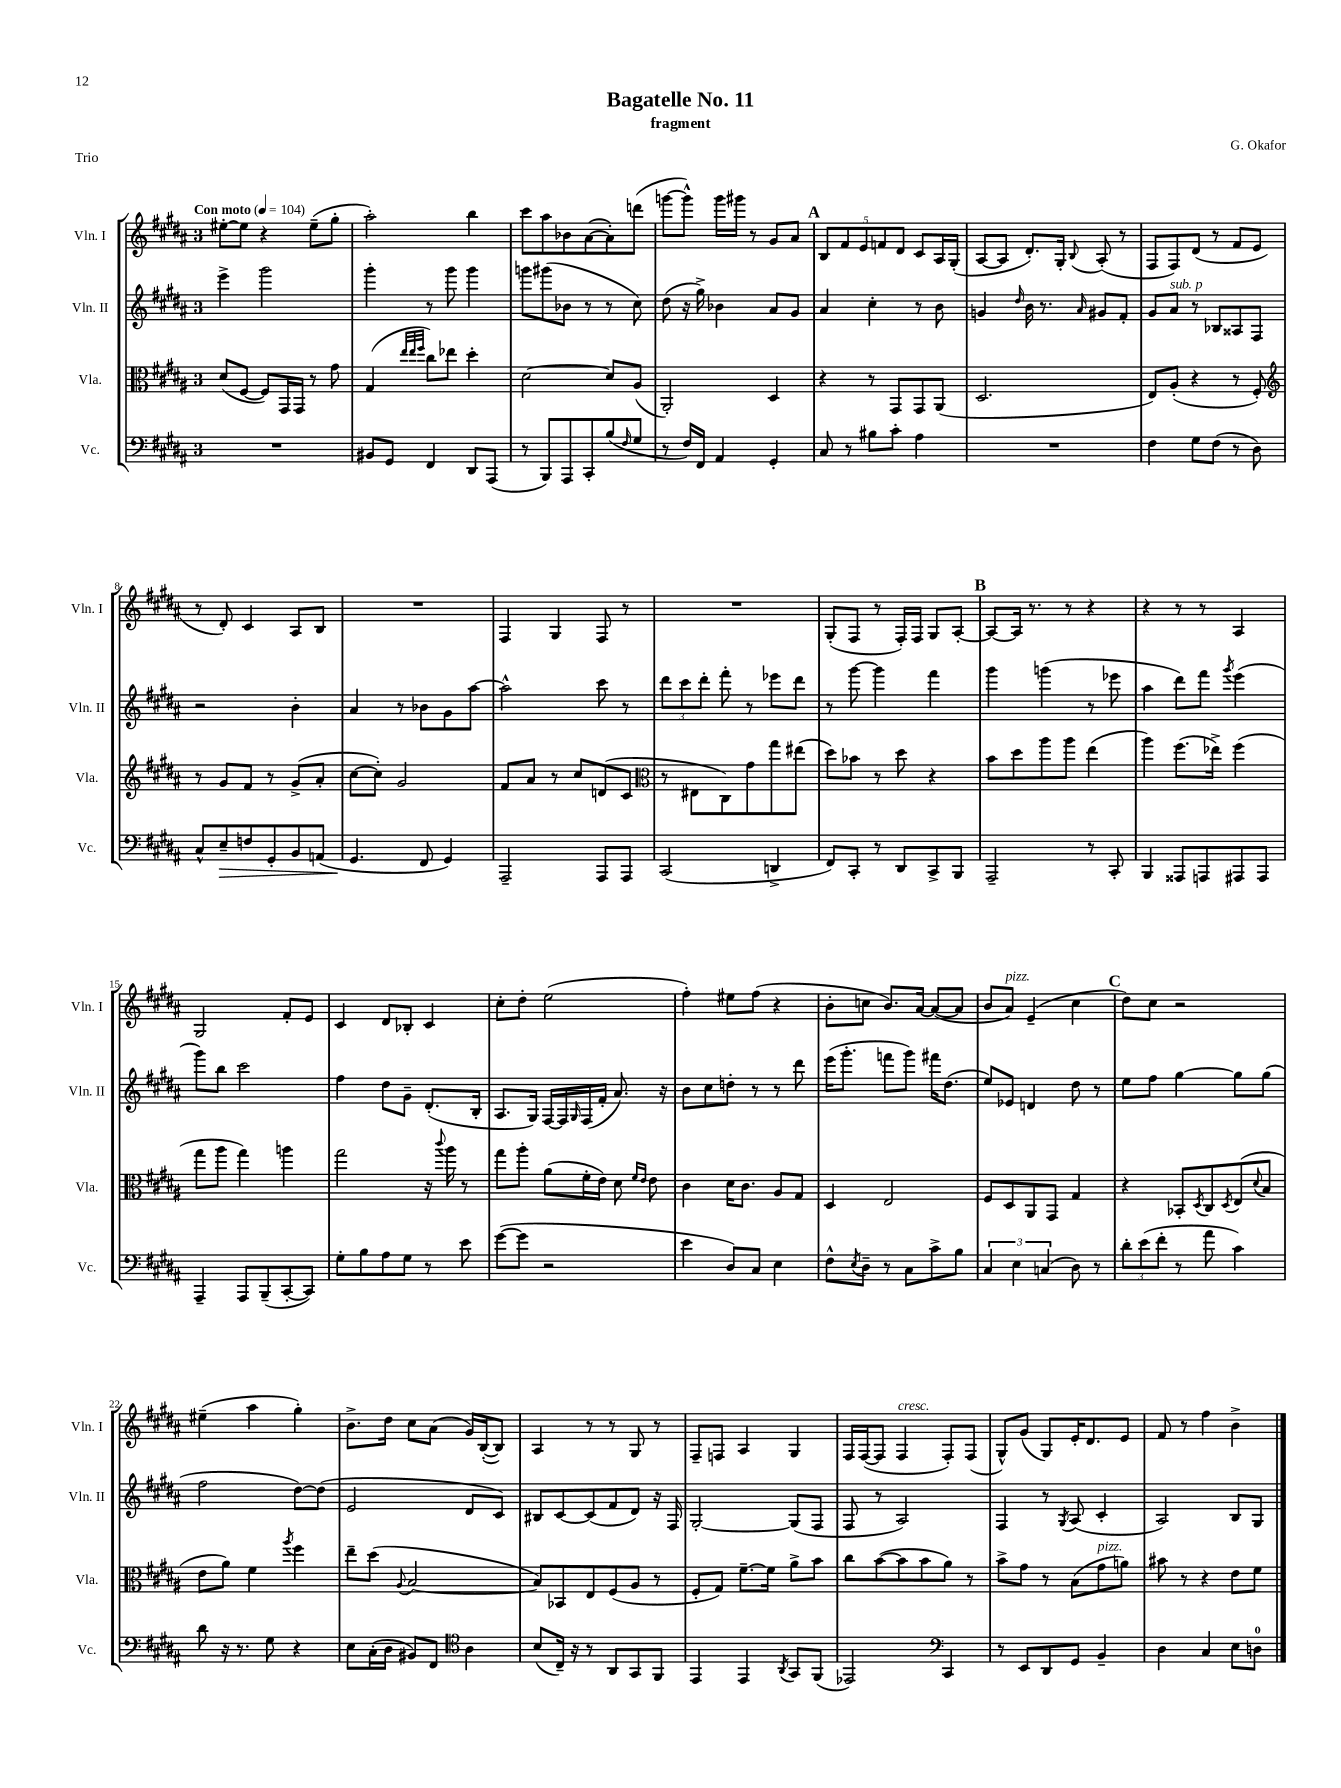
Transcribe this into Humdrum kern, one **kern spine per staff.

**kern	**dynam	**kern	**kern	**kern
*part4	*part4	*part3	*part2	*part1
*staff4	*staff4	*staff3	*staff2	*staff1
*I"Vc.	*	*I"Vla.	*I"Vln. II	*I"Vln. I
*I'Vc.	*	*I'Vla.	*I'Vln. II	*I'Vln. I
*clefF4	*	*clefC3	*clefG2	*clefG2
*k[f#c#g#d#a#]	*	*k[f#c#g#d#a#]	*k[f#c#g#d#a#]	*k[f#c#g#d#a#]
*M3/4	*	*M3/4	*M3/4	*M3/4
*MM104	*	*MM104	*MM104	*MM104
=1	=1	=1	=1	=1
!	!	!	!	!LO:TX:a:B:t=Con moto
2.r	.	(8d#/L	4eee^\	[8ee#X'\L
.	.	[8F#/J	.	8ee#\J]
.	.	8F#/L])	2ggg#\	4r
.	.	16GG#/L	.	.
.	.	16GG#/JJ	.	.
.	.	8r	.	(8ee#~\L
.	.	8g#\	.	8gg#'\J
=2	=2	=2	=2	=2
8BB#X/L	.	(4G#/	4ggg#'\	2aa#'\)
8GG#/J	.	.	.	.
.	.	32qqee/LLL	.	.
.	.	32qqee/	.	.
.	.	32qqff#/JJJ	.	.
4FF#/	.	8cc#\L)	8r	.
.	.	8ee-X\J	8ggg#\	.
8DD#/L	.	4dd#'\	4ggg#\	4bb\
(8AAA#/J	.	.	.	.
=3	=3	=3	=3	=3
8r	.	[2d#\	8gggn\L	8ccc#\L
8BBB/L)	.	.	(8ggg#X\	8aa#\
8AAA#/	.	.	8b-X\J	8b-X\
8CC#'/	.	.	8r	([8a#\
(8B/	.	8d#/L]	8r	8a#'\])
16qqF#/	.	.	.	.
8G#/J	.	(8A#/J	8cc#\)	(8dddn\J
=4	=4	=4	=4	=4
8r	.	2AA#'/)	(8dd#\	[8gggn\L
16F#/LL)	.	.	16r	8ggg^^\J])
16FF#/JJ	.	.	16gg#^\)	.
4AA#/	.	.	4b-X\	16ggg\LL
.	.	.	.	16ggg#X\JJ
.	.	.	.	8r
4GG#'/	.	4D#/	8a#/L	8g#/L
.	.	.	8g#/J	8a#/J
!!LO:REH:place=s1:t=A
=5	=5	=5	=5	=5
8C#/	.	4r	4a#/	10B/L
.	.	.	.	10f#/
8r	.	.	.	.
.	.	.	.	10e/
8B#X\L	.	8r	4cc#'\	.
.	.	.	.	10fn/
8c#'\J	.	8GG#/L	.	.
.	.	.	.	10d#/J
4A#\	.	8GG#/	8r	8c#/L
.	.	(8AA#/J	8b\	16A#/L
.	.	.	.	(16G#'/JJ
=6	=6	=6	=6	=6
2.r	.	2.D#/	4gn/	[8A#/L
.	.	.	.	8A#/J]
.	.	.	16qqdd#/	.
.	.	.	16b\	8.d#'/L)
.	.	.	8.r	.
.	.	.	.	16G#'/Jk
.	.	.	16qqa#/	8qqB/
.	.	.	8g#X/L	(8A#'/
.	.	.	8f#'/J	8r
=7	=7	=7	=7	=7
4F#\	.	8E/L)	8g#/L	8F#/L
!	!	!	!LO:TX:a:i:t=sub. p	!
.	.	(8A#'/J	8a#/J	8F#/)
8G#\L	.	4r	8r	(8d#/J
(8F#\J	.	.	8B-X/L	8r
8r	.	8r	8A##X/	8f#/L
8D#\)	.	8F#'/)	8F#/J	8e/J
!!LO:LB:g=z
=8	=8	=8	=8	=8
*	*	*clefG2	*	*
8C#^^/L	.	8r	2r	8r
!	!LO:HP:b	!	!	!
8E~/	>	8g#/L	.	8d#'/)
8Fn/	.	8f#/J	.	4c#/
8GG#'/	.	8r	.	.
8BB/	.	(8g#^/L	4b'\	8A#/L
(8AAn/J	.	8a#'/J	.	8B/J
=9	=9	=9	=9	=9
4.GG#/	.	[8cc#\L	4a#/	2.r
.	.	8cc#'\J])	.	.
.	.	2g#/	8r	.
8FF#/	]	.	8b-X\L	.
4GG#/)	.	.	8g#\	.
.	.	.	[8aa#\J	.
=10	=10	=10	=10	=10
2AAA#~/	.	8f#/L	2aa#^^\]	4F#/
.	.	8a#/J	.	.
.	.	8r	.	4G#/
.	.	8cc#/L	.	.
8AAA#/L	.	(8dn/	8ccc#\	8F#/
8AAA#/J	.	8c#/J	8r	8r
=11	=11	=11	=11	=11
*	*	*clefC3	*	*
(2CC#/	.	8r	12ddd#\L	2.r
.	.	.	12ccc#\	.
.	.	8E#X\L	.	.
.	.	.	12ddd#'\J	.
.	.	8C#\)	8fff#'\	.
.	.	8g#\	8r	.
4DDn^/	.	8gg#\	8eee-X\L	.
.	.	(8ee#X\J	8ddd#\J	.
=12	=12	=12	=12	=12
8FF#/L)	.	8dd#\L)	8r	(8G#'/L
8CC#'/J	.	8b-X\J	[8ggg#\	8F#/J
8r	.	8r	4ggg#\]	8r
8DD#/L	.	8dd#\	.	16F#'/LL)
.	.	.	.	16F#/JJ
8CC#^/	.	4r	4fff#\	8G#/L
8BBB/J	.	.	.	[8A#'/J
!!LO:REH:place=s1:t=B
=13	=13	=13	=13	=13
2AAA#~/	.	8b\L	4ggg#\	8A#/L_
.	.	8dd#\	.	16A#/Jk]
.	.	.	.	8.r
.	.	8aa#\	(4gggn\	.
.	.	8aa#\J	.	8r
8r	.	(4ee\	8r	4r
8CC#'/	.	.	8eee-X\	.
=14	=14	=14	=14	=14
4BBB/	.	4aa#\)	4aa#\	4r
8AAA##X/L	.	(8.ff#\L	8ddd#\L)	8r
8AAAn/	.	.	8fff#\J	8r
.	.	16ee-X^\Jk)	.	.
.	.	.	8qggg#/	.
8AAA#X/	.	(4ff#\	(4eee\	4A#/
8AAA#/J	.	.	.	.
!!LO:LB:g=z
=15	=15	=15	=15	=15
4AAA#~/	.	8gg#\L	8ggg#\L)	2G#/
.	.	8aa#\J	8bb\J	.
8AAA#/L	.	4gg#\)	2ccc#\	.
(8BBB~/	.	.	.	.
[8CC#'/	.	4aan\	.	8f#'/L
8CC#/J])	.	.	.	8e/J
=16	=16	=16	=16	=16
8G#'\L	.	2gg#\	4ff#\	4c#/
8B\	.	.	.	.
8A#\	.	.	8dd#\L	8d#/L
8G#\J	.	.	8g#~\J	8B-X'/J
8r	.	16r	(8.d#'/L	4c#/
.	.	8qqccc#/	.	.
.	.	16aa#\	.	.
8e\	.	8r	.	.
.	.	.	16B'/Jk	.
=17	=17	=17	=17	=17
([8g#\L	.	8gg#\L	8.A#/L	8cc#'\L
8g#\J]	.	8aa#'\J	.	8dd#'\J
.	.	.	16G#/Jk)	.
2r	.	(8a#\L	[16F#/LL	(2ee\
.	.	.	16F#/]	.
.	.	.	16qqG#/	.
.	.	16f#'\L	(16F#/	.
.	.	16e\JJ)	16f#'/JJ	.
.	.	8d#\	8.a#/)	.
.	.	16qqf#/LL	.	.
.	.	16qqe/JJ	.	.
.	.	8e\	.	.
.	.	.	16r	.
=18	=18	=18	=18	=18
4e\	.	4c#\	8b\L	4ff#'\)
.	.	.	8cc#\	.
8D#/L)	.	16d#\KL	8ddn'\J	8ee#X\L
.	.	8.c#\J	.	.
8C#/J	.	.	8r	(8ff#\J
4E\	.	8A#/L	8r	4r
.	.	8G#/J	8ddd#\	.
=19	=19	=19	=19	=19
8F#^^\L	.	4D#/	(16eee\KL	8b'\L
.	.	.	8.ggg#'\J	.
8qE/	.	.	.	.
8D#~\J	.	.	.	8ccn\J
8r	.	2E/	8fffn\L	8.b/L)
8C#\L	.	.	8ggg#\J)	.
.	.	.	.	[16a#/Jk
8c#^\	.	.	16fff#X\KL	(8a#/L_
.	.	.	(8.dd#\J	.
8B\J	.	.	.	8a#/J]
=20	=20	=20	=20	=20
6C#/	.	8F#/L	8ee/L)	8b/L
!	!	!	!	!LO:TX:a:i:t=pizz.
.	.	8D#/	8e-X/J	8a#/J)
6E\	.	.	.	.
.	.	8AA#/	4dn/	(4e~/
(6Cn/	.	.	.	.
.	.	8GG#/J	.	.
8D#\)	.	4G#/	8dd#\	4cc#\
8r	.	.	8r	.
!!LO:REH:place=s1:t=C
=21	=21	=21	=21	=21
12d#'\L	.	4r	8ee\L	8dd#\L)
(12e\	.	.	.	.
.	.	.	8ff#\J	8cc#\J
12f#'\J	.	.	.	.
8r	.	8BB-X'/L	[4gg#\	2r
.	.	8qD#/	.	.
8a#\	.	8C#/	.	.
.	.	8qD#/	.	.
4c#\)	.	(8E/	8gg#\L]	.
.	.	8qqd#/	.	.
.	.	8B/J	(8gg#\J	.
!!LO:LB:g=z
=22	=22	=22	=22	=22
8d#\	.	8e\L	2ff#\	(4ee#X~\
16r	.	8a#\J)	.	.
8.r	.	.	.	.
.	.	4f#\	.	4aa#\
8G#\	.	.	.	.
.	.	8qaa#/	.	.
4r	.	4ff#\	[8dd#\L)	4gg#'\)
.	.	.	(8dd#\J]	.
=23	=23	=23	=23	=23
8E\L	.	8ee~\L	2e/	8.b^\L
(16C#'\L	.	(8dd#\J	.	.
16D#\JJ	.	.	.	16dd#\Jk
.	.	8qqA#/	.	.
8BB#X/L)	.	[2B/	.	8cc#\L
8FF#/J	.	.	.	(8a#\J
*clefC4	*	*	*	*
4A#\	.	.	8d#/L	16g#/LL)
.	.	.	.	([16B'/J
.	.	.	8c#/J)	8B/J])
=24	=24	=24	=24	=24
(8B/L	.	8B/L])	8B#X/L	4A#/
16C#~/Jk)	.	8BB-X/	[8c#/	.
16r	.	.	.	.
8r	.	8E/	(8c#/]	8r
8AA#/L	.	(8F#/	8f#/	8r
8GG#/	.	8A#/J	8d#/J)	8G#/
8FF#/J	.	8r	16r	8r
.	.	.	16F#/	.
=25	=25	=25	=25	=25
4EE/	.	8F#'/L	[2G#'/	8F#~/L
.	.	8G#/J)	.	8Fn/J
4EE/	.	[8.f#~\L	.	4A#/
.	.	16f#\Jk]	.	.
8qAA#/	.	.	.	.
8GG#/L	.	8a#^\L	(8G#/L]	4G#/
(8FF#/J	.	8b\J	8F#/J	.
=26	=26	=26	=26	=26
2EE-X/)	.	8cc#\L	8F#/	16F#/LL
.	.	.	.	([16F#/J
.	.	([8b\	8r	8F#/J]
!	!	!	!	!LO:TX:a:i:t=cresc.
.	.	8b\]	2A#/)	4F#/
.	.	8b\	.	.
*clefF4	*	*	*	*
4CC#/	.	8a#\J)	.	8F#'/L)
.	.	8r	.	(8F#/J
=27	=27	=27	=27	=27
8r	.	8b^\L	4F#/	8G#^^/L)
8EE/L	.	8g#\J	.	(8g#/J
8DD#/	.	8r	8r	8G#/L)
.	.	.	8qG#/	.
8GG#/J	.	(8B\L	(8A#/	16e'/K
.	.	.	.	8.d#/
!	!	!LO:TX:a:i:t=pizz.	!	!
4BB~/	.	8g#\	4c#'/	.
.	.	8an\J)	.	8e/J
=28	=28	=28	=28	=28
4D#\	.	8b#X\	2A#/)	8f#/
.	.	8r	.	8r
4C#/	.	4r	.	4ff#\
8E\L	.	8e\L	8B/L	4b^\
8Dn\J	.	8f#\J	8G#/J	.
==	==	==	==	==
*-	*-	*-	*-	*-
